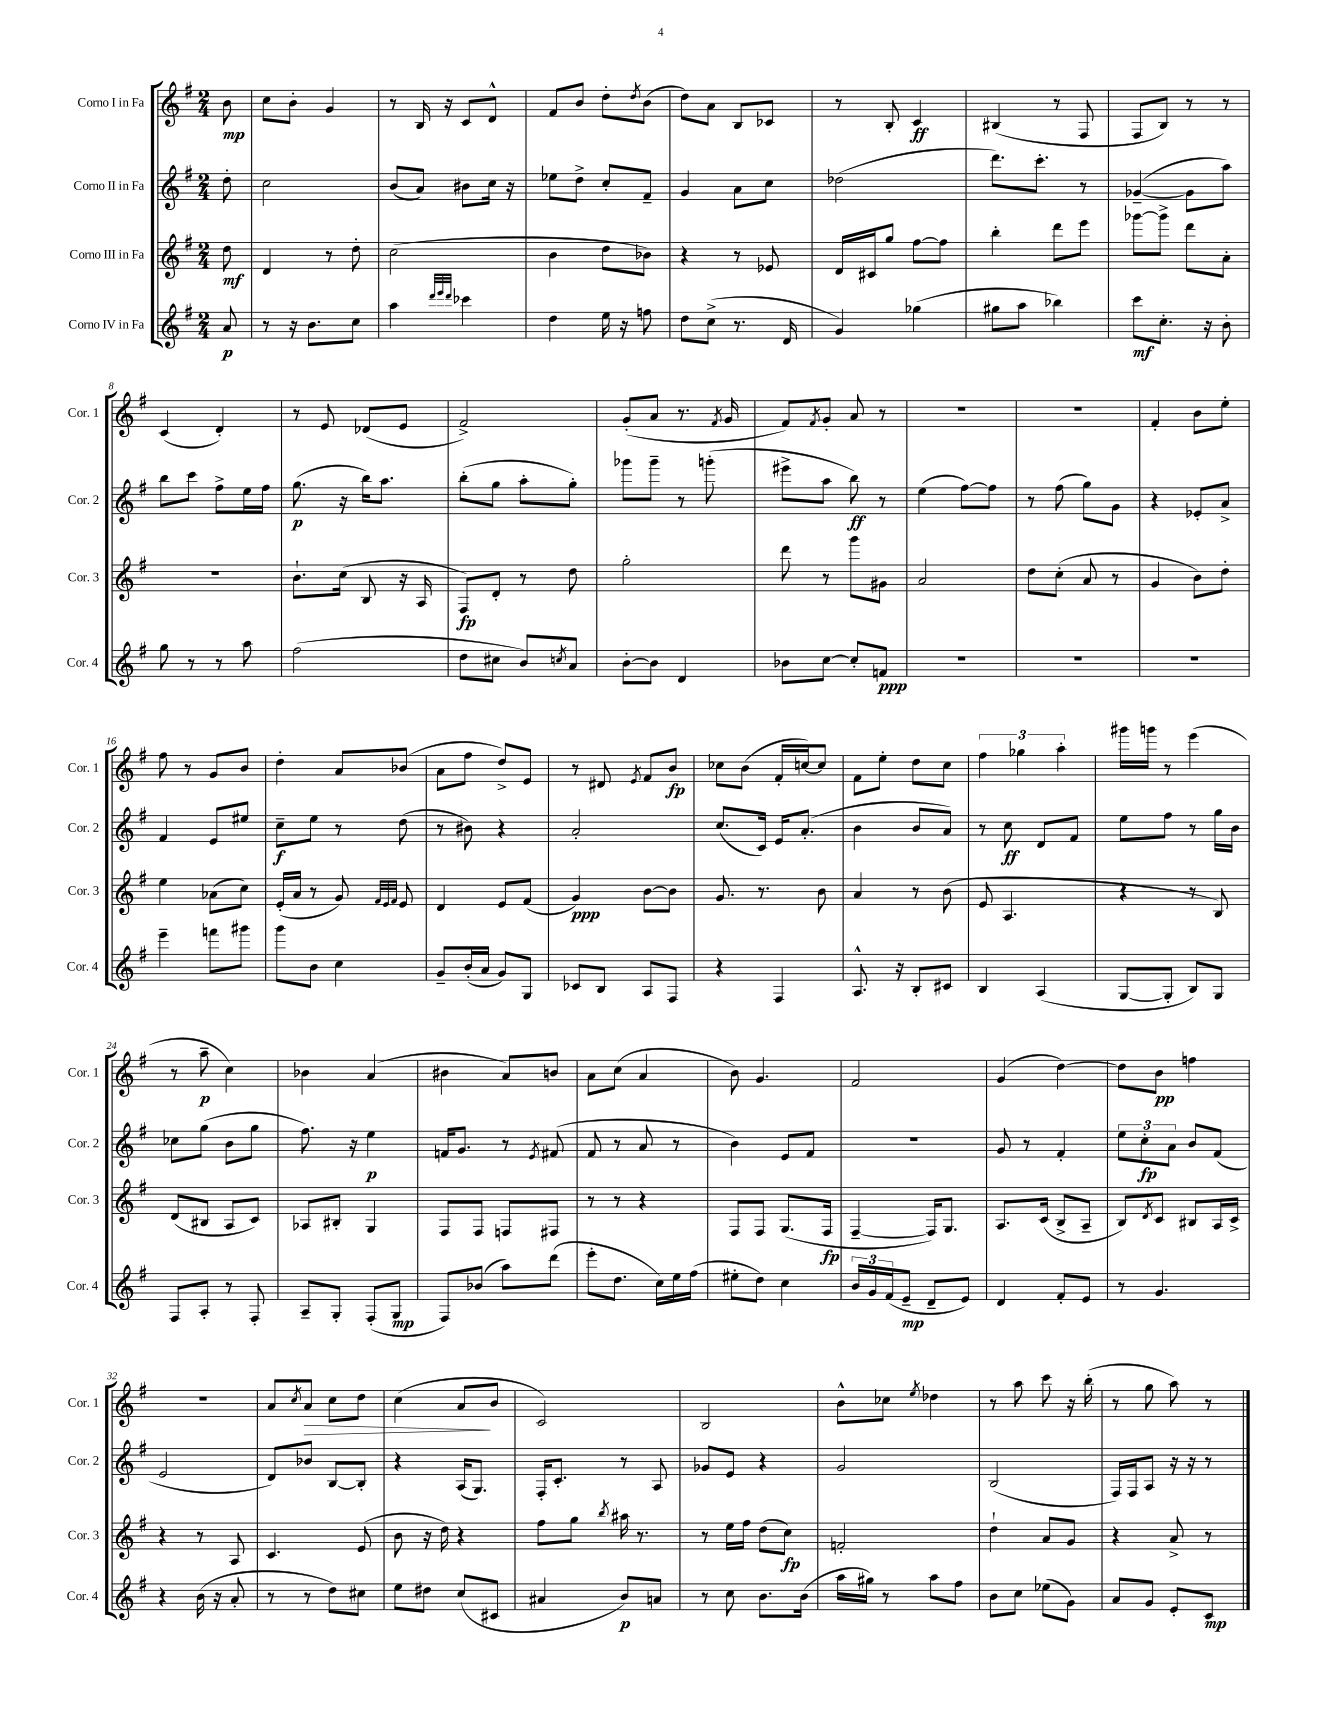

**kern	**kern	**kern	**kern
*staff4	*staff3	*staff2	*staff1
*clefG2	*clefG2	*clefG2	*clefG2
*k[f#]	*k[f#]	*k[f#]	*k[f#]
*M2/4	*M2/4	*M2/4	*M2/4
8a/	8dd\	8dd'\	8b\
=	=	=	=
8r	4d/	2cc\	8cc\L
16r	.	.	8b'\J
8.b\L	.	.	.
.	8r	.	4g/
8cc\J	8dd'\	.	.
=	=	=	=
4aa\	(2cc\	(8b/L	8r
.	.	8a/J)	16B/
.	.	.	16r
32qqddd/LLL	.	.	.
32qqeee/	.	.	.
32qqddd/JJJ	.	.	.
4ccc-\	.	8b#\L	8c/L
.	.	16cc\Jk	8d^^/J
.	.	16r	.
=	=	=	=
4dd\	4b\	8ee-\L	8f#/L
.	.	8dd^\J	8b/J
16ee\	8dd\L	8cc'/L	8dd'\L
16r	.	.	.
.	.	.	8qdd/
8ff\	8b-\J)	8f#~/J	(8b\J
=	=	=	=
8dd\L	4r	4g/	8dd\L)
(8cc^\J	.	.	8a\J
8.r	8r	8a\L	8B/L
.	8e-/	8cc\J	8c-/J
16d/	.	.	.
=	=	=	=
4g/)	16d/LL	(2dd-\	8r
.	16c#/J	.	.
.	8gg/J	.	8B'/
(4gg-\	[8ff#\L	.	4c/
.	8ff#\]J	.	.
=	=	=	=
8gg#\L	4bb'\	8.ddd\L)	(4B#/
8aa\J	.	.	.
.	.	8.ccc'\J	.
4bb-\)	8ddd\L	.	8r
.	8eee\J	8r	8F#/
=	=	=	=
8ccc\L	[8ggg-\L	([4g-~/	8F#/L
8.cc'\J	8ggg-^\]J	.	8B/J)
.	8ddd\L	8g-\]L	8r
16r	.	.	.
8b'\	8a'\J	8aa\J)	8r
=	=	=	=
8gg\	2r	8bb\L	(4c/
8r	.	8ccc\J	.
8r	.	8ff#^\L	4d'/)
8aa\	.	16ee\L	.
.	.	16ff#\JJ	.
=	=	=	=
(2ff#\	8.b`\L	(8.gg\	8r
.	.	.	8e/
.	(16cc\Jk	16r	.
.	8B/	16bb\LK)	(8d-/L
.	.	8.aa\J	.
.	16r	.	8e/J
.	16A/	.	.
=	=	=	=
8dd\L	8F#/L)	(8bb'\L	2f#^/)
8cc#\J	8d'/J	8gg\J	.
8b/L)	8r	8aa'\L	.
8qcc/	.	.	.
8a/J	8dd\	8gg'\J)	.
=	=	=	=
[8b'\L	2gg'\	8ggg-\L	(8g'/L
8b\]J	.	8ggg-~\J	8a/J
4d/	.	8r	8.r
.	.	(8ggg'\	.
.	.	.	8qf#/
.	.	.	16g/
=	=	=	=
8b-\L	8ddd\	8eee#^\L	8f#/L)
.	.	.	8qf#/
[8cc\J	8r	8aa\J	8g'/J
8cc'/]L	8ggg\L	8bb\)	8a/
8f/J	8g#\J	8r	8r
=	=	=	=
2r	2a/	(4ee\	2r
.	.	[8ff#\L)	.
.	.	8ff#\]J	.
=	=	=	=
2r	8dd\L	8r	2r
.	(8cc'\J	(8ff#\	.
.	8a/	8gg\L)	.
.	8r	8g\J	.
=	=	=	=
2r	4g/	4r	4f#'/
.	8b\L)	8e-'/L	8b\L
.	8dd'\J	8a^/J	8ee'\J
=	=	=	=
4eee~\	4ee\	4f#/	8ff#\
.	.	.	8r
8fff\L	(8a-\L	8e/L	8g/L
8ggg#\J	8cc\J)	8ee#/J	8b/J
=	=	=	=
8ggg\L	(16e'/LL	8cc~\L	4dd'\
.	16a/JJ	.	.
8b\J	8r	8ee\J	.
4cc\	8g/)	8r	8a/L
.	32qqf#/LLL	.	.
.	32qqe/	.	.
.	32qqf#/JJJ	.	.
.	8e/	(8dd\	(8b-/J
=	=	=	=
8g~/L	4d/	8r	8a\L
(16b'/L	.	8b#\)	8ff#\J
16a/JJ	.	.	.
8g/L)	8e/L	4r	8dd^/L)
8G/J	(8f#/J	.	8e/J
=	=	=	=
8c-/L	4g/)	2a'/	8r
8B/J	.	.	8d#/
.	.	.	8qe/
8A/L	[8b\L	.	8f#/L
8F#/J	8b\]J	.	8b/J
=	=	=	=
4r	8.g/	(8.cc/L	8cc-\L
.	.	.	(8b\J
.	8.r	16c/Jk)	.
4F#/	.	16e/LK	16f#'/LL
.	.	(8.a'/J	[16cc/J)
.	8b\	.	8cc/]J
=	=	=	=
8.A^^/	4a/	4b\	8f#\L
.	.	.	8ee'\J
16r	.	.	.
8B'/L	8r	8b/L	8dd\L
8c#/J	(8b\	8a/J)	8cc\J
=	=	=	=
4B/	8e/	8r	6ff#\
.	4.A/	8cc\	.
.	.	.	6gg-\
(4A/	.	8d/L	.
.	.	.	6aa'\
.	.	8f#/J	.
=	=	=	=
[8G/L	4r	8ee\L	16ggg#\LL
.	.	.	16ggg\JJ
8G'/]J	.	8ff#\J	8r
8B/L)	8r	8r	(4eee\
8G/J	8B/)	16gg\LL	.
.	.	16b\JJ	.
=	=	=	=
8F#/L	(8d/L	8cc-\L	8r
8A'/J	8B#/J	(8gg\J	8aa~\
8r	8A/L	8b\L	4cc\)
8F#'/	8c/J)	8gg\J	.
=	=	=	=
8A~/L	8A-/L	8.ff#\)	4b-\
8G'/J	8B#'/J	.	.
.	.	16r	.
(8F#'/L	4G/	4ee\	(4a/
8G/J	.	.	.
=	=	=	=
8F#/L)	8F#/L	16f/LK	4b#\
.	.	8.g/J	.
(8b-/J	8F#/J	.	.
8aa\L)	8F/L	8r	8a/L)
.	.	8qe/	.
(8ddd\J	8F#/J	(8f#/	8b/J
=	=	=	=
8eee'\L	8r	8f#/	8a\L
8.dd\J	8r	8r	(8cc\J
.	4r	8a/	4a/
16cc\LL)	.	.	.
16ee\	.	8r	.
(16ff#\JJ	.	.	.
=	=	=	=
8ee#'\L	8F#/L	4b\)	8b\)
8dd\J)	8F#/J	.	4.g/
4cc\	(8.G/L	8e/L	.
.	.	8f#/J	.
.	16F#/Jk	.	.
=	=	=	=
24b/LL	[4F#~/	2r	2f#/
24g/	.	.	.
(24f#/J	.	.	.
8e~/J	.	.	.
8d~/L	16F#/]LK)	.	.
.	8.G/J	.	.
8e/J)	.	.	.
=	=	=	=
4d/	8.A/L	8g/	(4g/
.	.	8r	.
.	(16c/Jk	.	.
8f#'/L	8B^/L	4f#'/	[4dd\)
8e/J	8A~/J	.	.
=	=	=	=
8r	8B/L)	12ee\L	8dd\]L
.	.	12cc'\	.
.	8qd/	.	.
4.g/	8c/J	.	8b\J
.	.	12a\J	.
.	8B#/L	8b/L	4ff\
.	16A/L	(8f#/J	.
.	16c^/JJ	.	.
=	=	=	=
4r	4r	2e/	2r
(16b\	8r	.	.
16r	.	.	.
8a'/	8A/	.	.
=	=	=	=
8r	4.c/	8d/L)	8a/L
.	.	.	8qcc/
8r	.	8b-/J	8a/J
8dd\L)	.	[8B/L	8cc\L
8cc#\J	(8e/	8B'/]J	8dd\J
=	=	=	=
8ee\L	8b\	4r	(4cc\
8dd#\J	16r	.	.
.	16dd\)	.	.
(8cc/L	4r	(16A/LK	8a/L
.	.	8.G/J)	.
8c#/J	.	.	8b/J
=	=	=	=
4a#/	8ff#\L	16F#'/LK	2c/)
.	.	8.c'/J	.
.	8gg\J	.	.
.	8qbb/	.	.
8b/L)	16aa#\	8r	.
.	8.r	.	.
8a/J	.	8A/	.
=	=	=	=
8r	8r	8g-/L	2B/
8cc\	16ee\LL	8e/J	.
.	16ff#\JJ	.	.
8.b\L	(8dd\L	4r	.
.	8cc\J)	.	.
(16b\Jk	.	.	.
=	=	=	=
16aa\LL	2f'/	2g/	8b^^\L
16gg#\JJ)	.	.	.
8r	.	.	8cc-\J
.	.	.	8qee/
8aa\L	.	.	4dd-\
8ff#\J	.	.	.
=	=	=	=
8b\L	4dd`\	(2B/	8r
8cc\J	.	.	8aa\
(8ee-\L	8a/L	.	8ccc\
8g\J)	8g/J	.	16r
.	.	.	(16bb'\
=	=	=	=
8a/L	4r	16F#/LL)	8r
.	.	16F#/J	.
8g/J	.	8A/J	8gg\
8e'/L	8a^/	16r	8aa\)
.	.	16r	.
8c/J	8r	8r	8r
==	==	==	==
*-	*-	*-	*-
